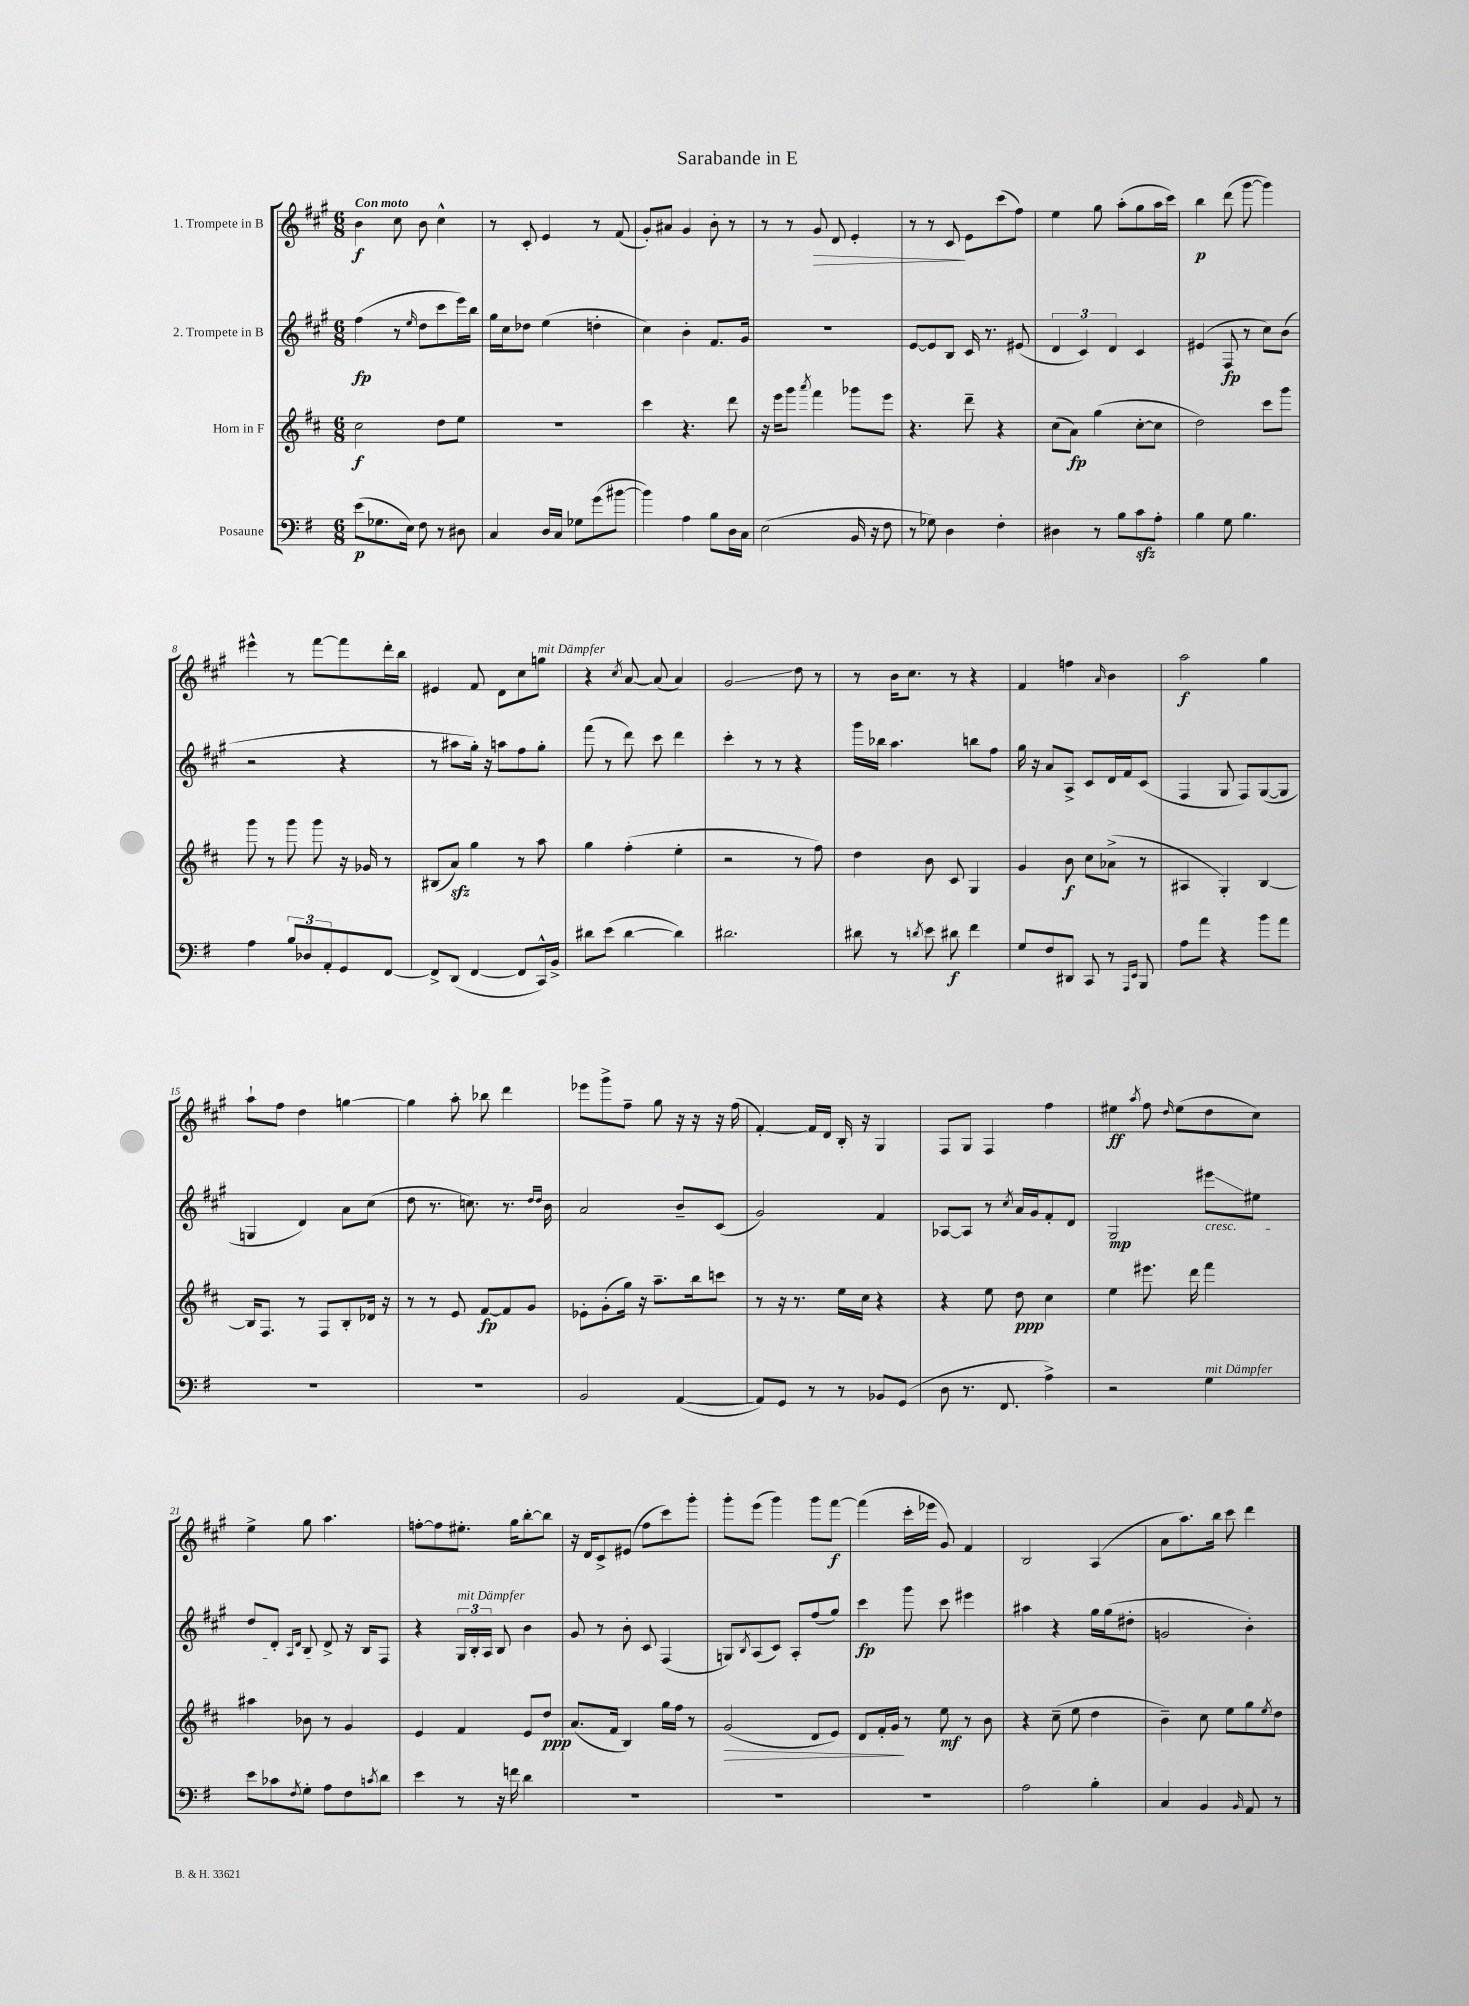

**kern	**kern	**kern	**kern
*staff4	*staff3	*staff2	*staff1
*clefF4	*clefG2	*clefG2	*clefG2
*k[f#]	*k[f#c#]	*k[f#c#g#]	*k[f#c#g#]
*M6/8	*M6/8	*M6/8	*M6/8
(8e	2cc#	(4ff#	4b
8.G-	.	.	.
.	.	8r	8cc#
16E)	.	.	.
.	.	16qqee	.
8F#	.	8dd	8b
8r	8dd	8ccc#	4cc#^^
8D#	8ee	16eee)	.
.	.	16bb	.
=	=	=	=
4C	2.r	16gg#	8r
.	.	16cc#	.
.	.	8dd-	8c#'
16D	.	(4ee	4e
16C	.	.	.
8G-	.	.	.
(8g	.	4dd'	8r
[8b#	.	.	(8f#
=	=	=	=
4b#])	4ccc#	4cc#)	8g#')
.	.	.	8a#
4A	4.r	4b'	4g#
8B	.	8.f#	8b'
16D	8ddd	.	8r
16C	.	16g#	.
=	=	=	=
(2E	16r	2.r	8r
.	16eee	.	.
.	8ggg	.	8r
.	8qaaa	.	.
.	4fff#	.	8g#
.	.	.	8d
16BB	8ggg-	.	4e'
16r	.	.	.
8F#	8eee	.	.
=	=	=	=
8r	4.r	[8e	8r
8G-)	.	8e]	8r
4D	.	8B	8c#
.	8ddd~	16c#	8e
.	.	8.r	.
4F#'	4r	.	(8ccc#
.	.	(8e#	8ff#)
=	=	=	=
4D#	(8cc#	6d	4ee
.	8a)	.	.
.	.	6c#)	.
8r	(4gg	.	8gg#
.	.	6d	.
8B	.	.	(8aa'
8c	[8cc#'	4c#	8gg#
8A'	8cc#]	.	16aa
.	.	.	16ccc#)
=	=	=	=
4B	2dd)	(4e#	4bb
8G	.	8F#	(8ddd
4.B	.	8r	[8ggg#
.	8ccc#	8cc#)	4ggg#])
.	8ggg	(8b	.
=	=	=	=
4A	8ggg	2r	4eee#^^
.	8r	.	.
12B	8ggg	.	8r
12D-	.	.	.
.	8ggg	.	[8fff#
12AA'	.	.	.
8GG	16r	4r	8fff#]
.	16g-	.	.
[8FF#	8r	.	16ddd'
.	.	.	16bb
=	=	=	=
8FF#^]	(8B#	8r	4e#
(8DD	8a)	8aa#	.
[4FF#	4gg	16gg#')	8f#
.	.	16r	.
.	.	8aa	8d
8FF#]	8r	8ff#	8cc#
16CC^^)	8aa	8gg#'	8gg
16BB^	.	.	.
=	=	=	=
8d#	4gg	(8fff#	4r
(8e	.	8r	.
.	.	.	8qcc#
[4d#	(4ff#'	8ddd)	[8a
.	.	8ccc#	(8a]
4d#])	4ee'	4ddd	4a)
=	=	=	=
2.d#	2r	4ccc#'	2g#
.	.	8r	.
.	.	8r	.
.	8r	4r	8dd
.	8ff#)	.	8r
=	=	=	=
8d#	4dd	16ggg#	8r
.	.	16bb-	.
8r	.	4.aa	16b
.	.	.	8.cc#
8qd	.	.	.
8e	8b	.	.
8d#	8c#	.	8r
4f#	4G	8bb	4r
.	.	8ff#	.
=	=	=	=
8G	4g	16gg#	4f#
.	.	16r	.
8F#	.	8a	.
8DD#	8b	8A^	4ff
8CC	8cc#	8c#	.
.	.	.	16qqa
8r	(8a-^	16d	4b
.	.	16f#	.
16qqAAA	.	.	.
16qqEE	.	.	.
8BBB	8r	(8c#	.
=	=	=	=
8A	4A#	4F#	2aa
8a	.	.	.
4r	4G')	8G#	.
.	.	8F#)	.
8b	[4B	([8G#	4gg#
8a	.	8G#]	.
=	=	=	=
2.r	16B]	4G	8aa`
.	8.F#	.	.
.	.	.	8ff#
.	8r	4d)	4dd
.	8F#	.	.
.	8B'	8a	[4gg
.	16d-	(8cc#	.
.	16r	.	.
=	=	=	=
2.r	8r	8dd	4gg]
.	8r	8.r	.
.	8e	.	8aa'
.	.	8.cc)	.
.	[8f#	.	8bb-
.	8f#]	8.r	4ddd
.	8g	.	.
.	.	16qqdd	.
.	.	16qqdd	.
.	.	16b	.
=	=	=	=
2BB	8e-'	2a	8eee-
.	(8g'	.	8ggg#^
.	16gg)	.	8ff#~
.	16r	.	.
.	8.aa~	.	8gg#
([4AA	.	8b~	16r
.	16bb	.	16r
.	8ccc	(8c#	16r
.	.	.	(16ff#
=	=	=	=
8AA])	8r	2g#)	[4f#')
8GG	16r	.	.
.	8.r	.	.
8r	.	.	16f#]
.	.	.	16d
8r	16ee	.	16B'
.	16cc#	.	16r
8BB-	4r	4f#	4G#
(8GG	.	.	.
=	=	=	=
8D	4r	[8A-	8F#
8.r	.	8A-]	8G#
.	8ee	8r	4F#
8.FF#	.	.	.
.	.	8qcc#	.
.	8dd	16a	.
.	.	16g#	.
4A^)	4cc#	8f#'	4ff#
.	.	8d	.
=	=	=	=
2r	4ee	2G#	4ee#
.	.	.	8qaa
.	8.eee#	.	8ff#
.	.	.	16qqdd
.	.	.	(8ee#
.	16ddd	.	.
4G	4fff#	8eee#	8dd
.	.	8ee#	8cc#)
=	=	=	=
8e	4aa#	8dd	4ee^
8c-	.	8d'	.
.	.	16qqA	.
8qF#	.	16qqd	.
8G'	8b-	8B	8gg#
8A	8r	8d^	4.aa
8F#	4g	16r	.
.	.	16B	.
8qc	.	.	.
8d	.	8F#	.
=	=	=	=
4e	4e	4r	[8ff'
.	.	.	8ff]
8r	4f#	24G#	8.ee#'
.	.	24B'	.
.	.	24A	.
16r	.	8B	.
16f	.	.	16gg#
4d	8e	4b	[8bb'
.	8dd	.	8bb]
=	=	=	=
2.r	(8.a	8g#	16r
.	.	.	16d
.	.	8r	8c#^
.	16f#	.	.
.	4B)	8b'	(8e#
.	.	8c#	8ff#
.	16gg	(4F#	8ccc#)
.	16ff#	.	.
.	8r	.	8ggg#'
=	=	=	=
2.r	(2g	8G)	8ggg#'
.	.	8qB	.
.	.	(8A	(8eee
.	.	8c#)	4ggg#)
.	.	8A'	.
.	8d	(8ff#	8ggg#
.	8e)	8gg#)	[8fff#
=	=	=	=
2.r	8d	4ccc#	(4fff#]
.	16f#'	.	.
.	16g	.	.
.	8r	8ggg#	16ccc#'
.	.	.	16eee-
.	8ee	8ccc#	8g#)
.	8r	4eee#	4f#
.	8b	.	.
=	=	=	=
2A	4r	4aa#	2B
.	(8cc#~	4r	.
.	8ee	.	.
4B'	4dd	16gg#	(4A
.	.	(16gg#	.
.	.	8dd#'	.
=	=	=	=
4C	4b~)	2g	8a
.	.	.	8.aa)
4BB	8cc#	.	.
.	.	.	16bb
.	8ee	.	8ccc#
16qqBB	.	.	.
8AA	8gg	4b')	4ddd
.	8qee	.	.
8r	8dd	.	.
==	==	==	==
*-	*-	*-	*-
